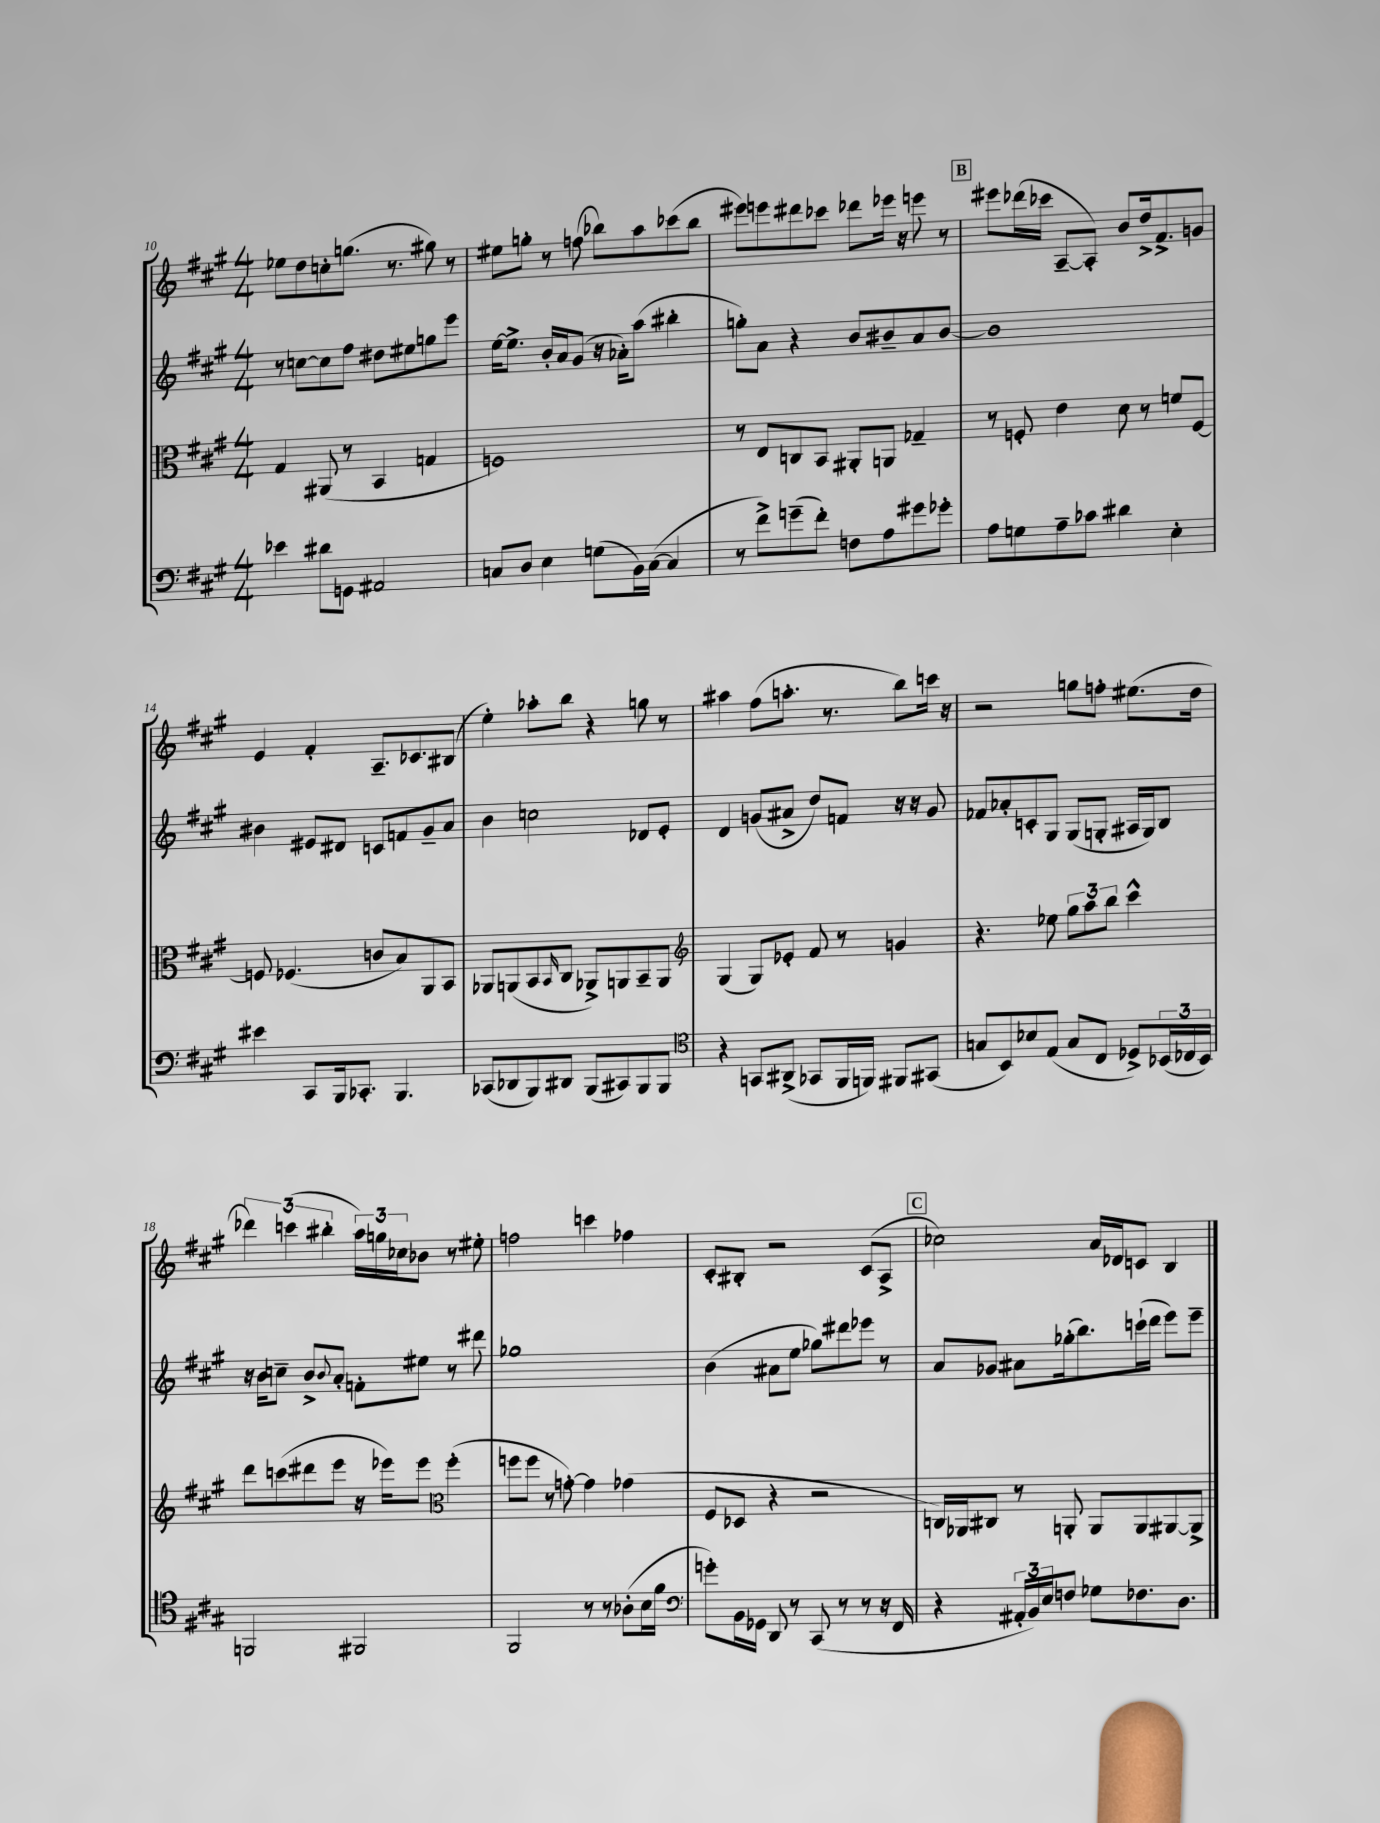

**kern	**kern	**kern	**kern
*part4	*part3	*part2	*part1
*staff4	*staff3	*staff2	*staff1
*clefF4	*clefC3	*clefG2	*clefG2
*k[f#c#g#]	*k[f#c#g#]	*k[f#c#g#]	*k[f#c#g#]
*M4/4	*M4/4	*M4/4	*M4/4
=10	=10	=10	=10
4e-X\	4G#/	8r	8ee-X\L
.	.	[8ccn\L	8dd\
8d#X\L	(8AA#X/	8cc\]	8ccn'\
8GGn\J	8r	8ff#\J	(8.ggn\J
2AA#X/	4BB/	8dd#X\L	.
.	.	.	8.r
.	.	8ee#X\	.
.	4Gn/	8ggn\	8gg#X\)
.	.	8eee\J	8r
=11	=11	=11	=11
8Cn/L	1Fn)	[16ee\KL	8ee#X\L
.	.	8.ee^\J]	.
8D/J	.	.	8ggn'\J
4E\	.	16b'/LL	8r
.	.	16a/J	.
.	.	(8g#/J	(8ffn\
(8Gn\L	.	16r	8bb-X\L)
.	.	16a-X'\KL)	.
16BB\L)	.	(8aa\J	8aa\
([16C\JJ	.	.	.
4C/]	.	4bb#X'\	(8ccc-X\
.	.	.	8bb-\J
=12	=12	=12	=12
8r	8r	8ggn'\L)	8eee#X\L)
8f#^\L)	8E/L	8a\J	8eeen\
(8gn~\	8Cn/	4r	8ddd#X\
8f#'\J)	8BB/J	.	8ccc-X\J
8Fn\L	8AA#X'/L	8b/L	8ddd-X\L
8A\	8AAn/J	8b#X~/	16eee-X\Jk
.	.	.	16r
8g#X\	4G-X~/	8a/	8eeen\
8g-X'\J	.	[8b#/J	8r
!!LO:REH:place=s1:t=B
=13	=13	=13	=13
8A\L	8r	1b#]	8eee#X\L
8Gn\	8Fn'/	.	(16ddd-X\L
.	.	.	16ccc-X\JJ
8A~\	4e\	.	[8A~/L
8c-X\J	.	.	8A'/J])
4d#X\	8d\	.	8b/L
.	8r	.	16dd^/k
.	.	.	8.f#^/
4E'\	8fn/L	.	.
.	[8F/J	.	8gn/J
!!LO:LB:g=z
=14	=14	=14	=14
4e#X\	8Fn/]	4b#X\	4e/
.	(4.F-X/	.	.
8CC#/L	.	8e#X/L	4f#'/
16BBB/k	.	8d#X/J	.
8.CC-X'/J	.	.	.
.	8cn/L	8cn/L	8.A~/L
4.BBB/	8B/)	8fn/	.
.	.	.	8.c-X/
.	8AA/	8g#~/	.
.	8BB/J	8a/J	(8B#X/J
=15	=15	=15	=15
(8CC-X/L	8AA-X/L	4b\	4ee'\)
8DD-X/	(8AAn/	.	.
8BBB/)	8BB/	2ccn\	8aa-X'\L
.	16qqBB/	.	.
8DD#X/J	8C#/J	.	8bb\J
(8BBB/L	8AA-X^/L)	.	4r
8CC#X/)	8AAn/	.	.
8BBB/	8BB~/	8d-X/L	8ggn\
8BBB/J	8AA/J	8e'/J	8r
=16	=16	=16	=16
*clefC4	*clefG2	*	*
4r	(4G#/	4d/	4aa#X\
8GGn/L	8G#/L)	(8gn/L	(8ff#\L
(8AA#X^/J	8e-X'/J	8a#X^/J	8.aan'\J
8GG-X/L	8f#/	8dd/L)	.
.	.	.	8.r
16FF#/L	8r	8fn/J	.
16FFn/JJ)	.	.	.
8FF#X/L	4gn/	16r	8bb\L)
.	.	16r	.
(8GG#X/J	.	8g/	16cccn\Jk
.	.	.	16r
=17	=17	=17	=17
8Gn/L	4.r	8f-X/L	2r
8BB/)	.	8a-X'/	.
8B-X/	.	8cn'/	.
(8E/J	8ee-X\	8G#/J	.
8G/L	12gg#\L	(8G#/L	8ggn\L
.	12aa\	.	.
8C#/J	.	8Gn'/J	8ffn'\J
.	12bb\J	.	.
8D-X^/L)	4ccc#^^\	16A#X/LL	(8.ee#X\L
.	.	16G/J)	.
(24BB-X/L	.	8B/J	.
24C-X/	.	.	.
.	.	.	16dd\Jk
24BB-/JJ)	.	.	.
!!LO:LB:g=z
=18	=18	=18	=18
2FFn/	8ddd\L	16r	6ddd-X\)
.	.	16b\KL	.
.	(8cccn\	8ccn~\J	.
.	.	.	(6cccn\
.	8ddd#X\	8b^/L	.
.	.	.	6bb#X'\
.	.	8qqb/	.
.	8eee\J	8a'/J	.
2FF#X/	16r	8fn'\L	24aa\LL)
.	.	.	24ggn\
.	16eee-X\KL)	.	.
.	.	.	24cc-X\J
.	8eee-\J	8ee#X\J	8b-X\J
*	*clefC3	*	*
.	(4ff#'\	8r	8r
.	.	8ddd#X\	8ee#X'\
=19	=19	=19	=19
2FF#/	8ffn\L	1gg-X	2ffn\
.	8ff\J	.	.
.	8r	.	.
.	[8gn'\)	.	.
8r	4g\]	.	4cccn\
8r	.	.	.
(8A-X'\L	(4g-X\	.	4ff-X\
16B\L	.	.	.
16f#\JJ	.	.	.
=20	=20	=20	=20
*clefF4	*	*	*
8gn'\L)	8F#/L	(4b\	8c#'/L
16BB\L	8D-X/J	.	8B#X'/J
16GG-X\JJ	.	.	.
8DD/	4r	8a#X\L	2r
8r	.	8ee\J	.
(8CC#/	2r	8gg-X\L)	.
8r	.	8ddd#X\	.
8r	.	8eee-X\J	(8c#/L
16r	.	8r	8A^/J
16FF#/	.	.	.
!!LO:REH:place=s1:t=C
=21	=21	=21	=21
4r	16Cn/LL)	8a/L	2cc-X\)
.	16AA-X/J	.	.
.	8C#X/J	8g-X/J	.
24AA#X'/LL	8r	8a#X\L	.
24BB/)	.	.	.
24E/J	.	.	.
8Fn/J	8AAn'/	(16gg-X'\k	.
.	.	8.bb\)	.
8G-X\L	8AA/L	.	16a/LL
.	.	.	16d-X/J
8.F-X\	8AA/	(16cccn`\L	8cn/J
.	.	16ddd\JJ	.
.	[8AA#X/	8eee\L)	4B/
8.D\J	.	.	.
.	8AA#^/J]	8eee~\J	.
==	==	==	==
*-	*-	*-	*-
